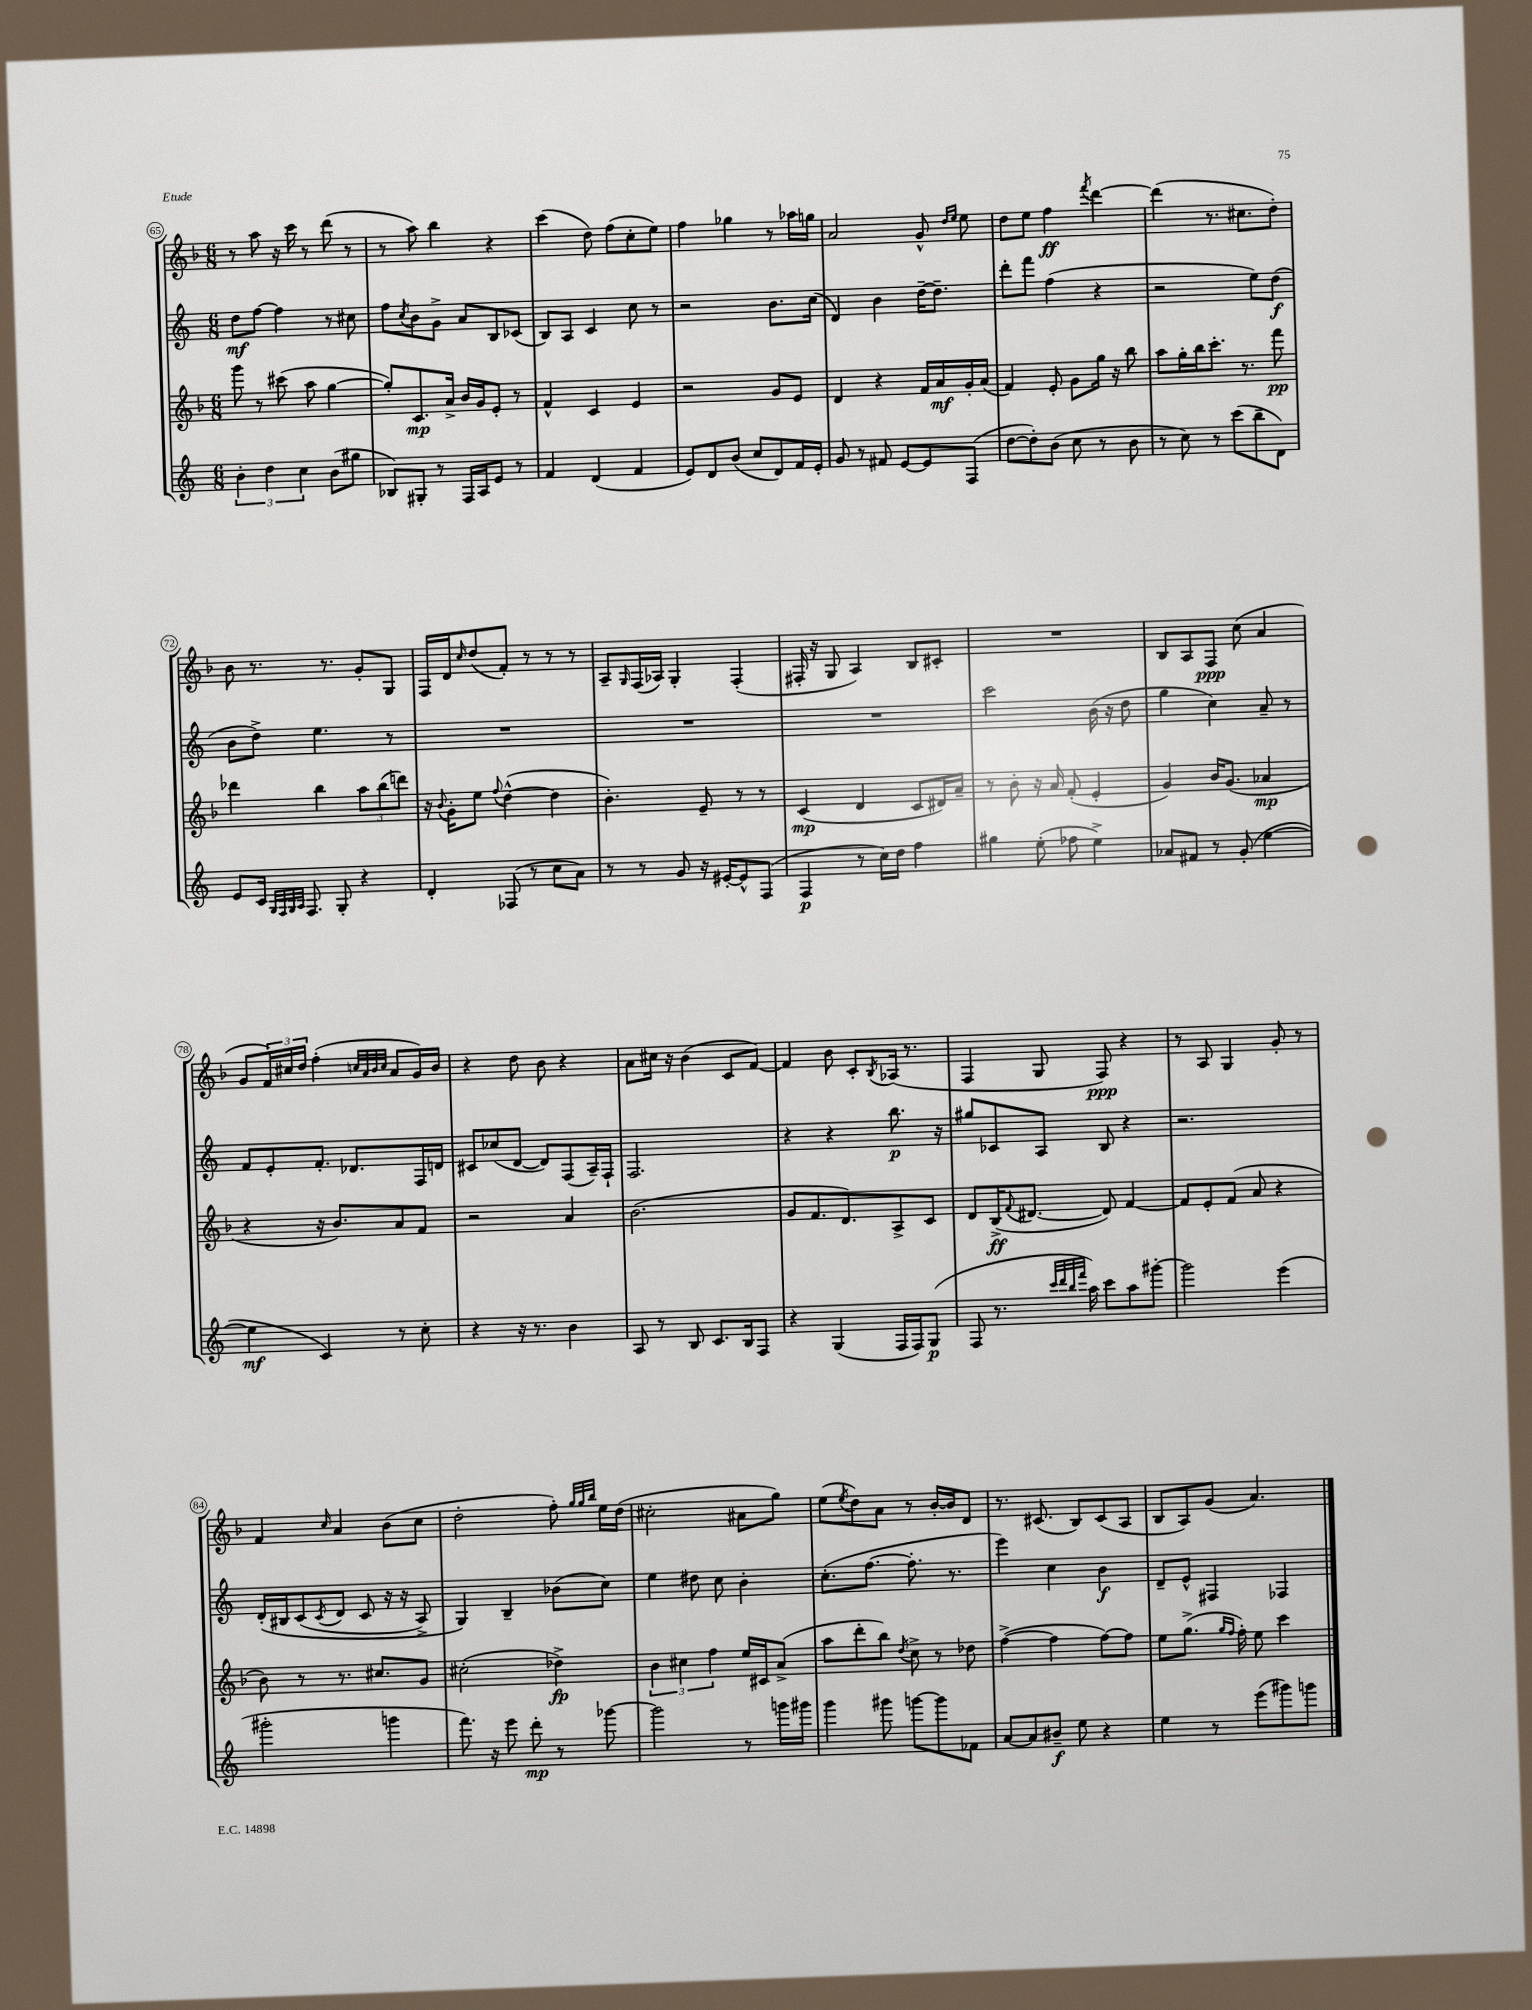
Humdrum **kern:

**kern	**kern	**kern	**kern
*staff4	*staff3	*staff2	*staff1
*clefG2	*clefG2	*clefG2	*clefG2
*k[]	*k[b-]	*k[]	*k[b-]
*M6/8	*M6/8	*M6/8	*M6/8
6b'	8ggg	8dd	8r
.	8r	[8ff	8aa
6dd	.	.	.
.	(8ccc#	4ff]	16r
.	.	.	16ccc
6cc	.	.	.
.	8aa	.	8r
(8b	[4gg	8r	(8ddd
8gg#	.	8cc#	8r
=	=	=	=
8B-)	8gg'])	8ff	8r
.	.	8qcc	.
8G#'	8.c	8b	8aa)
8r	.	8g^	4bb-
.	16a^	.	.
16F	16b-	8a	.
16A	16g	.	.
8e	8e'	8B	4r
8r	8r	(8c-	.
=	=	=	=
4f	4f^^	8B)	(4ccc
.	.	8A	.
(4d	4c	4c	8dd)
.	.	.	(8ff
4f	4e	8cc	8cc'
.	.	8r	8ee)
=	=	=	=
8e)	2r	2r	4ff
8d	.	.	.
(8b	.	.	4gg-
8cc	.	.	.
8d)	8g	8.b	8r
16f	8e	.	16aa-
16e'	.	(16cc	16gg
=	=	=	=
8g	4d	4d)	2a
8r	.	.	.
8f#	4r	4b	.
[8e	.	.	.
8e]	16f	[16dd~	8g^^
.	16a	8.dd~]	.
.	.	.	16qqdd
.	.	.	16qqee
(8F	16g'	.	8ee
.	(16a	.	.
=	=	=	=
[8dd	4f)	8ddd'	8dd
8dd'])	.	8fff	8ee
(8b	8e'	(4ff	4ff
8cc	8g	.	.
.	.	.	8qfff
8r	16gg	4r	[4ddd
.	16r	.	.
8b	8bb-	.	.
=	=	=	=
8r	8aa	2r	(4ddd]
8cc)	16gg'	.	.
.	16bb-	.	.
8r	8.ccc'	.	8.r
(8ccc	.	.	.
.	8.r	.	8.cc#
8bb~	.	8ee)	.
8d)	8fff	(8dd	8dd')
=	=	=	=
8e	4ddd-	8b	8b-
16c	.	8dd^)	8.r
32qqG	.	.	.
32qqF	.	.	.
32qqG	.	.	.
32qqA	.	.	.
8.F	.	.	.
.	4bb-	4.ee	.
.	.	.	8.r
8G'	.	.	.
4r	12aa	.	8g'
.	(12bb-	.	.
.	.	8r	8G
.	12ddd)	.	.
=	=	=	=
4d'	16r	2.r	16F
.	8qqb-	.	.
.	16g'	.	16d
.	.	.	16qqcc
.	8ee	.	(8dd
.	8qqff	.	.
(8F-	([4dd^^	.	8f')
8r	.	.	8r
8cc	4dd]	.	8r
8a)	.	.	8r
=	=	=	=
8r	4.b-')	2.r	8A~
.	.	.	16qqG
8r	.	.	(16F
.	.	.	16A-)
8g	.	.	4G'
16r	8e~	.	.
[16e#'	.	.	.
8e#^^]	8r	.	(4F'
(8F	8r	.	.
=	=	=	=
4F	(4c	2.r	16F#'
.	.	.	16r
.	.	.	8G
8r	4d	.	4A)
16cc)	.	.	.
16dd	.	.	.
4ff	8c	.	8B-
.	16d#)	.	8c#'
.	16a~	.	.
=	=	=	=
4gg#	8r	2ccc	2.r
.	8b-'	.	.
(8ee'	16r	.	.
.	16a	.	.
8ff-	(8f'	.	.
4ee^)	4e'	(16b	.
.	.	16r	.
.	.	8dd	.
=	=	=	=
8a-	4g)	4gg	8B-
8f#	.	.	8A
8r	16b-	4cc)	8F
.	(8.g	.	.
(8g'	.	.	(8cc
[4ee	4a-	8a~	4a
.	.	8r	.
=	=	=	=
4ee]	4r	8f	8g
.	.	8e'	24f)
.	.	.	24cc#
.	.	.	24dd
4c)	16r	8.f'	(4ff'
.	8.b-)	.	.
.	.	8.d-	.
.	.	.	32qqcc
.	.	.	32qqa
.	.	.	32qqb-
.	.	.	32qqcc
8r	8a	.	8a
8cc'	8f	16F	16g)
.	.	16d	16b-
=	=	=	=
4r	2r	8c#	4r
.	.	(8cc-	.
16r	.	[8d	8dd
8.r	.	.	.
.	.	8d])	8b-
4b	4a	(8F	4r
.	.	16A~)	.
.	.	16F`	.
=	=	=	=
8A	(2.b-	2.F	8a
8r	.	.	16cc#
.	.	.	16r
8B	.	.	(4b-
8.c	.	.	.
.	.	.	8c
16B	.	.	.
8F	.	.	[8f)
=	=	=	=
4r	8g	4r	4f]
.	8.f	.	.
(4G	.	4r	8b-
.	8.d)	.	.
.	.	.	8c'
.	.	.	8qB-
16F	8A^	8.bb	(16A-
16F)	.	.	8.r
(8G	8c	.	.
.	.	16r	.
=	=	=	=
8F	8d	8gg#	4F
8.r	(16B-^	8c-	.
.	8qqf	.	.
.	[8.d#	.	.
.	.	8A	8G
32qqccc	.	.	.
32qqddd	.	.	.
32qqbb	.	.	.
32qqfff	.	.	.
16aa)	.	.	.
8ccc	8d#])	8B	8F)
8aa	[4f	4r	4r
[8ggg#'	.	.	.
=	=	=	=
2ggg#]	8f]	2.r	8r
.	8e'	.	8A
.	(8f	.	4G
.	8a	.	.
(4eee	4r	.	8g'
.	.	.	8r
=	=	=	=
2ggg#'	8b-)	&(16d'	4f
.	.	16B#	.
.	8r	(8c	.
.	.	8qc	16qqcc
.	8.r	8d	4a
.	.	8c	.
.	8.cc#	.	.
4ggg	.	16r	(8b-
.	.	16r	.
.	8g	8A^)	8cc
=	=	=	=
8.fff)	(2cc#'	4G&)	2dd'
16r	.	.	.
8eee	.	4B~	.
8ddd'	.	.	.
8r	4dd-^)	(8b-	8ff')
.	.	.	32qqgg
.	.	.	32qqgg
.	.	.	32qqbb-
[8ggg-	.	8cc)	16ee
.	.	.	(16dd
=	=	=	=
2ggg-]	6b-	4ee	2cc#'
.	6cc#	.	.
.	.	8dd#	.
.	6ff	.	.
.	.	8cc	.
8r	16ee	4b'	8a#
.	16c#	.	.
16ggg	(8a^	.	8gg)
16ggg#	.	.	.
=	=	=	=
4ggg	8aa	(8.cc'	(8ee
.	.	.	8qee
.	8ddd'	.	8dd)
.	.	[8.ff	.
8ggg#	8bb-)	.	8a
.	8qdd	.	.
[8ggg	8cc^	8.ff']	8r
8ggg]	8r	.	[16b-'
.	.	8.r	16b-]
8f-	8dd-	.	8d
=	=	=	=
[8a	([4ff^	4eee)	8.r
8a]	.	.	.
.	.	.	(8.c#
8b#~	4ff]	4cc	.
8ee	.	.	8B-)
4r	[8ff)	4b	(8c#
.	8ff]	.	8A
=	=	=	=
4ee	8ee	8d~	8B-
.	(8.gg^	8e^^	8A)
8r	.	4F#	(8g
.	16qqgg	.	.
.	16qqff	.	.
.	16ff')	.	.
(8eee	8ee	.	4.a)
8ggg#)	4ccc	4F-	.
8ggg	.	.	.
==	==	==	==
*-	*-	*-	*-
